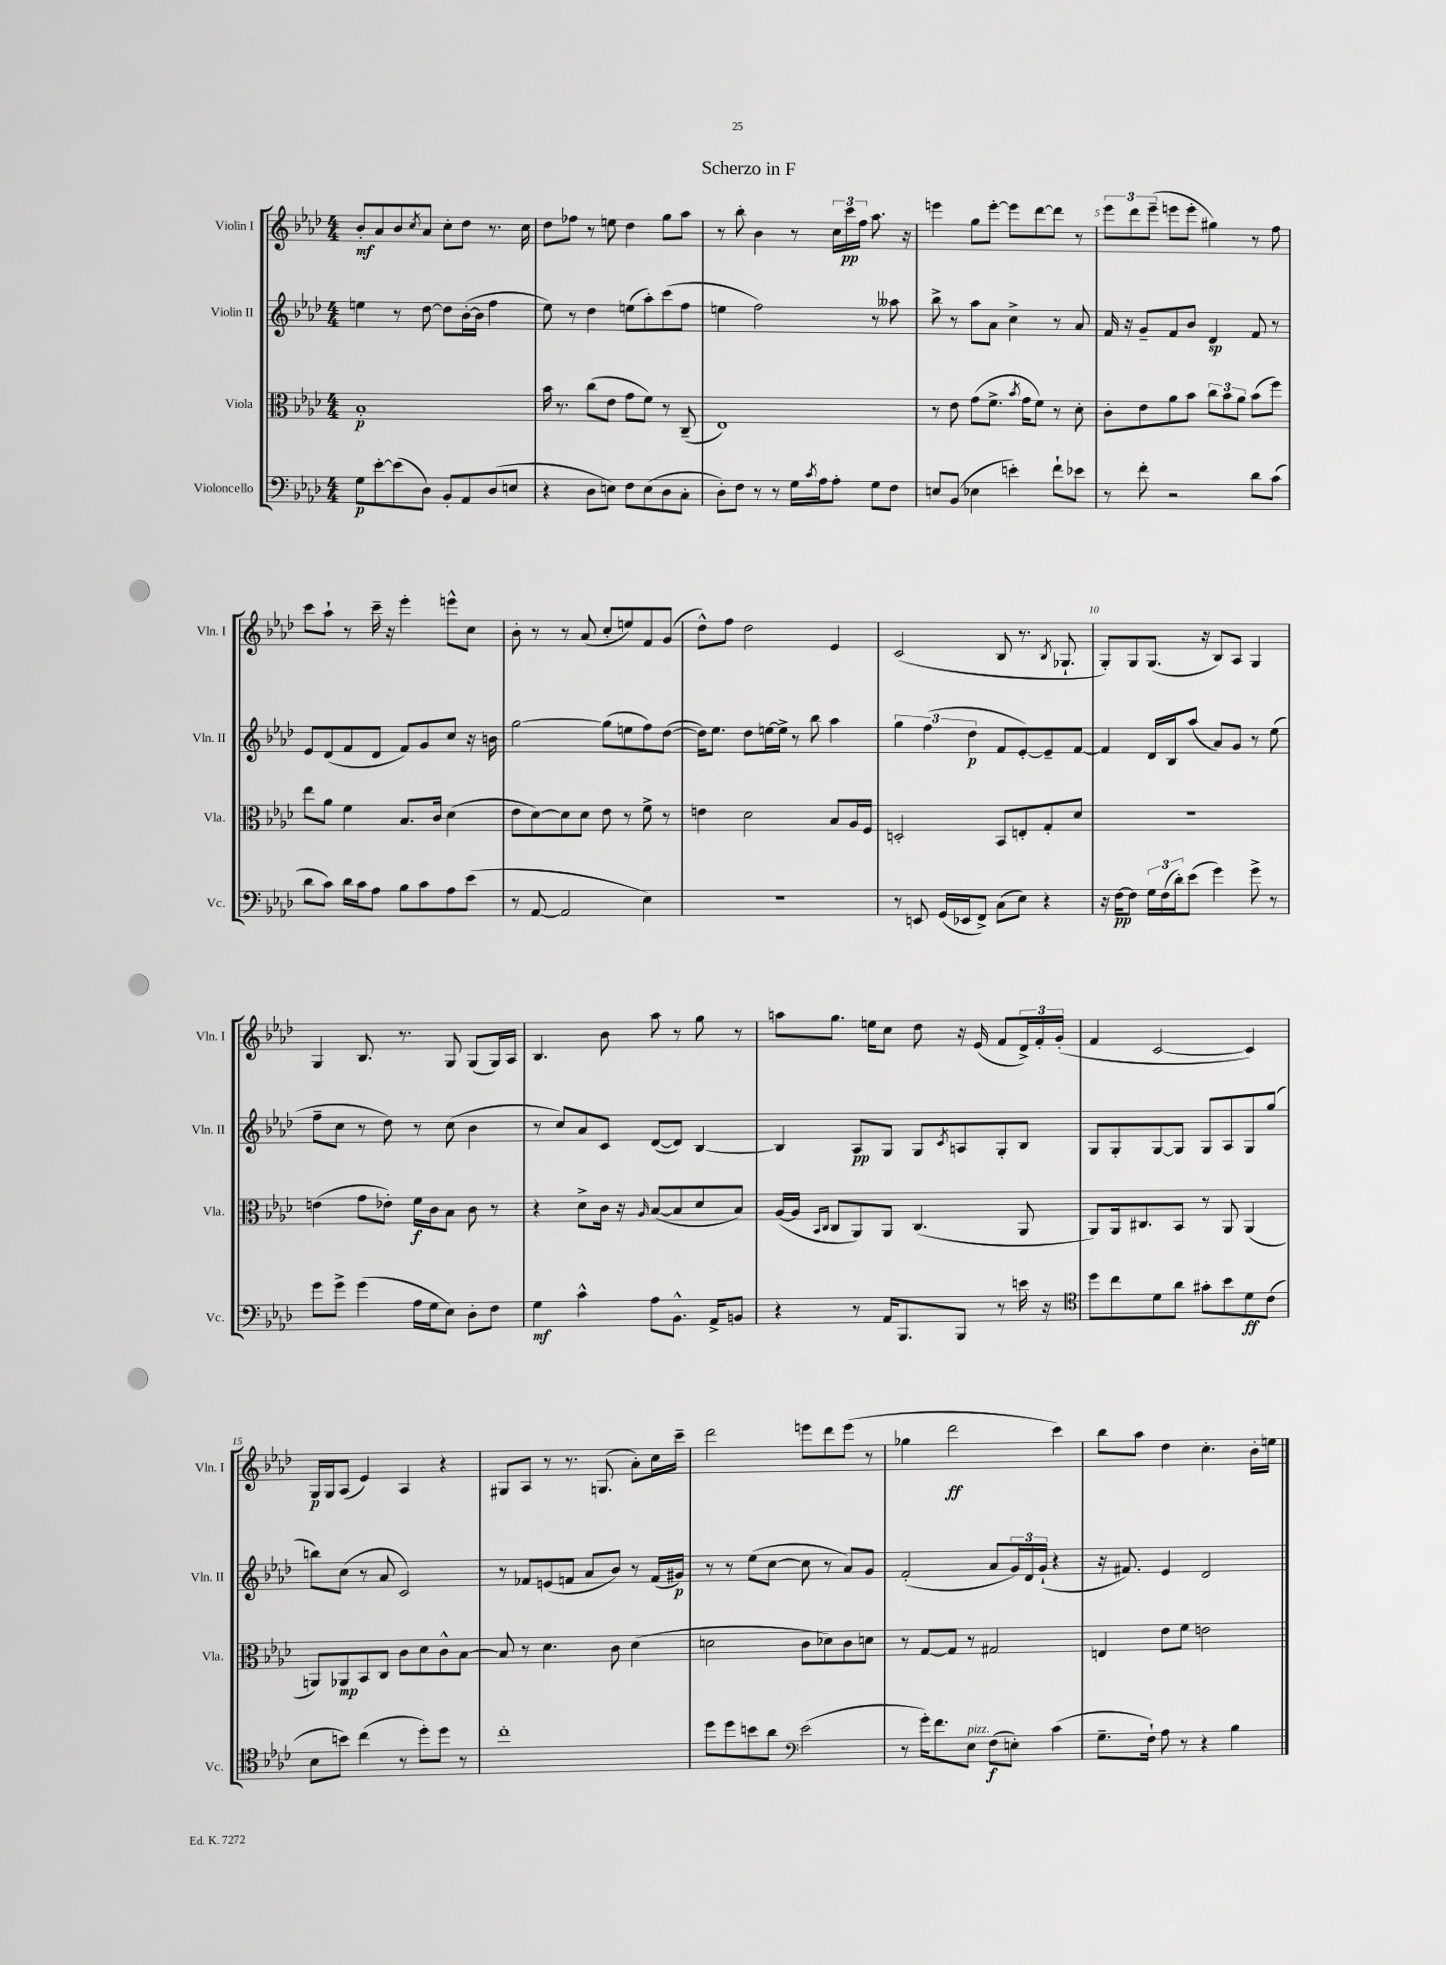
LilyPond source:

\header { title = "Scherzo in F" }
<<
\new StaffGroup <<
\new Staff = "s0" \with { instrumentName = "Violin I" shortInstrumentName = "Vln. I" } {
    \clef treble \key aes \major \numericTimeSignature \time 4/4
    bes'8-.\mf aes'8 bes'8 \acciaccatura { c''8 } aes'8 c''8-. des''8 r8. c''16 |
    des''8 fes''8 r8 e''8 des''4 g''8 aes''8 |
    r8 bes''8-. bes'4 r8 \tuplet 3/2 { c''16 c'''16\pp f''16 } aes''8. r16 |
    e'''4 g''8 e'''8~-. e'''8 des'''8~ des'''8 r8 |
    \tuplet 3/2 { ees'''8 des'''8 ees'''8--( } e'''8 e'''8-. gis''4) r8 f''8 |
    c'''8 aes''8-! r8 c'''16-- r16 ees'''4-. e'''8-^ c''8 |
    bes'8-. r8 r8 aes'8( c''8-. e''8) f'8 g'8( |
    des''8-^) f''8 des''2 ees'4 |
    c'2( bes8 r8. \acciaccatura { bes8 } ges8.-! |
    g8-.) g8 g8.( r16 bes8) aes8 g4 |
    g4 bes8. r8. g8 g8( g16) aes16 |
    bes4. bes'8 aes''8 r8 g''8 r8 |
    a''8 g''8. e''16 c''8 des''8 r16 ees'16( f'8 \tuplet 3/2 { des'16->) f'16-. g'16-.( } |
    f'4 c'2~ c'4) |
    g16\p g16 aes8( ees'4) aes4 r4 |
    gis8 aes8 r8 r8. g8.( aes'8-.) c''16 c'''16-- |
    des'''2 e'''8 des'''8 e'''8( r8 |
    ges''4 des'''2\ff c'''4) |
    bes''8 aes''8 des''4 c''4.-. bes'16-. e''16 \bar "|." |
}
\new Staff = "s1" \with { instrumentName = "Violin II" shortInstrumentName = "Vln. II" } {
    \clef treble \key aes \major \numericTimeSignature \time 4/4
    e''4 r8 des''8~ des''8 bes'16~-.( bes'16 f''4 |
    ees''8) r8 des''4 e''8( aes''8-.) c'''8( f''8 |
    e''4 f''2) r8 aeses''8 |
    bes''8-> r8 aes''8 aes'8 c''4-> r8 aes'8 |
    f'16 r16 g'8-- f'8 bes'8 des'4\sp f'8 r8 |
    ees'8 des'8( f'8 des'8 f'8) g'8 c''8 r16 b'16 |
    g''2~ g''8( e''8 f''8) des''8~( |
    des''16) ees''8. des''8 e''16~ e''16-> r8 bes''8 aes''4 |
    \tuplet 3/2 { g''4 f''4( des''4\p } f'8 ees'8~-.) ees'8-- f'8~ |
    f'4 des'16 bes16 aes''8( aes'8) g'8 r8 ees''8( |
    f''8-- c''8 r8 des''8) r8 c''8( bes'4 |
    r8 c''8) aes'8 c'8 des'8~( des'8) bes4~ |
    bes4 aes8\pp g8 g8 \acciaccatura { c'8 } a8 g8-. bes8 |
    g8 g8-. g8~ g8 g8 aes8 g8 g''8( |
    b''8) c''8( r8 aes'8 c'2) |
    r8 fes'8 e'8( f'8 aes'8 bes'8) r8 f'16( gis'16\p) |
    r8 r8 ees''8( c''8~ c''8 r8 aes'8) g'8 |
    f'2-.( aes'8 \tuplet 3/2 { g'16) des'16 g'16-!( } r4 |
    r16 fis'8.) ees'4 des'2 \bar "|." |
}
\new Staff = "s2" \with { instrumentName = "Viola" shortInstrumentName = "Vla." } {
    \clef alto \key aes \major \numericTimeSignature \time 4/4
    bes1-.\p |
    bes'16 r8. c''8( ees'8 g'8 f'8) r8 c8--( |
    ees1) |
    r8 ees'8 g'8( f'8.-> \acciaccatura { bes'8 } g'16 f'8) r8 des'8-. |
    c'8-. ees'8 aes'8 bes'8 \tuplet 3/2 { c''8 bes'8 aes'8 } bes'8( f''8) |
    ees''8 aes'8 f'4 bes8. c'16 des'4( |
    ees'8 des'8~) des'8 des'8 ees'8 r8 f'8-> r8 |
    e'4 des'2 bes8 aes16 f16 |
    d2-. bes,8 e8-. g8-. des'8 |
    R1 |
    e'4( g'8 ees'8-.) f'16\f c'16 bes8 c'8 r8 |
    r4 des'8-> c'16 r16 \grace { aes16 } bes8~( bes8 des'8 bes8) |
    aes16~( aes16 \grace { bes,16 c16 } c8 aes,8) aes,8 c4.( aes,8 |
    aes,8) aes,16 cis8. bes,8 r8 aes,8 aes,4( |
    a,8) aes,8\mp bes,8 c8 c'8 des'8 c'8-^ bes8~ |
    bes8 r8 des'4. c'8 des'4( |
    d'2 c'8 des'8) c'8 d'8 |
    r8 g8~ g8 r8 gis2 |
    e4 ees'8 f'8 e'2 \bar "|." |
}
\new Staff = "s3" \with { instrumentName = "Violoncello" shortInstrumentName = "Vc." } {
    \clef bass \key aes \major \numericTimeSignature \time 4/4
    g8\p ees'8~-. ees'8( des8) bes,8-. aes,8 des8( e8 |
    r4 des8 e8) f8 e8( des8 c8-. |
    des8-.) f8 r8 r8 g16 \acciaccatura { c'8 } aes16 aes8-. g8 f8 |
    e8 bes,8( ees4 e'4-.) f'8-! ees'8 |
    r8 f'8-. r2 des'8 c'8( |
    des'8 c'8) des'16 c'16 aes8 bes8 c'8 aes8 ees'8( |
    r8 aes,8~ aes,2 ees4) |
    R1 |
    r8 e,8 g,16( ees,16 f,8->) c8( ees8) r4 |
    r16 f16~\pp f8 \tuplet 3/2 { g16 f16( des'16-.) } ees'8( g'4) g'8-> r8 |
    g'8 g'8-> g'4( aes16 g16 ees8) des8-. f8 |
    g4\mf c'4-^ aes8 bes,8.-^ aes,16-> b,8 |
    r4 r8 aes,16 bes,,8. bes,,8 r8 e'16 r16 |
    \clef tenor des''8 c''8 des'8 aes'8 gis'8-. bes'8 des'8\ff c'8( |
    bes8 b'8) c''4( r8 des''8-.) des''8 r8 |
    c''1-. |
    des''8 des''8 b'8 aes'8 \clef bass ees'2( |
    r8 g'16-.) f'8. ees8^\markup { \italic "pizz." } f8\f( e8-.) c'4( |
    g8.-- f16-!) aes8 r8 r4 bes4 \bar "|." |
}
>>
>>
\layout { \context { \Score \override BarNumber.break-visibility = ##(#f #t #t) barNumberVisibility = #(every-nth-bar-number-visible 5) } }
